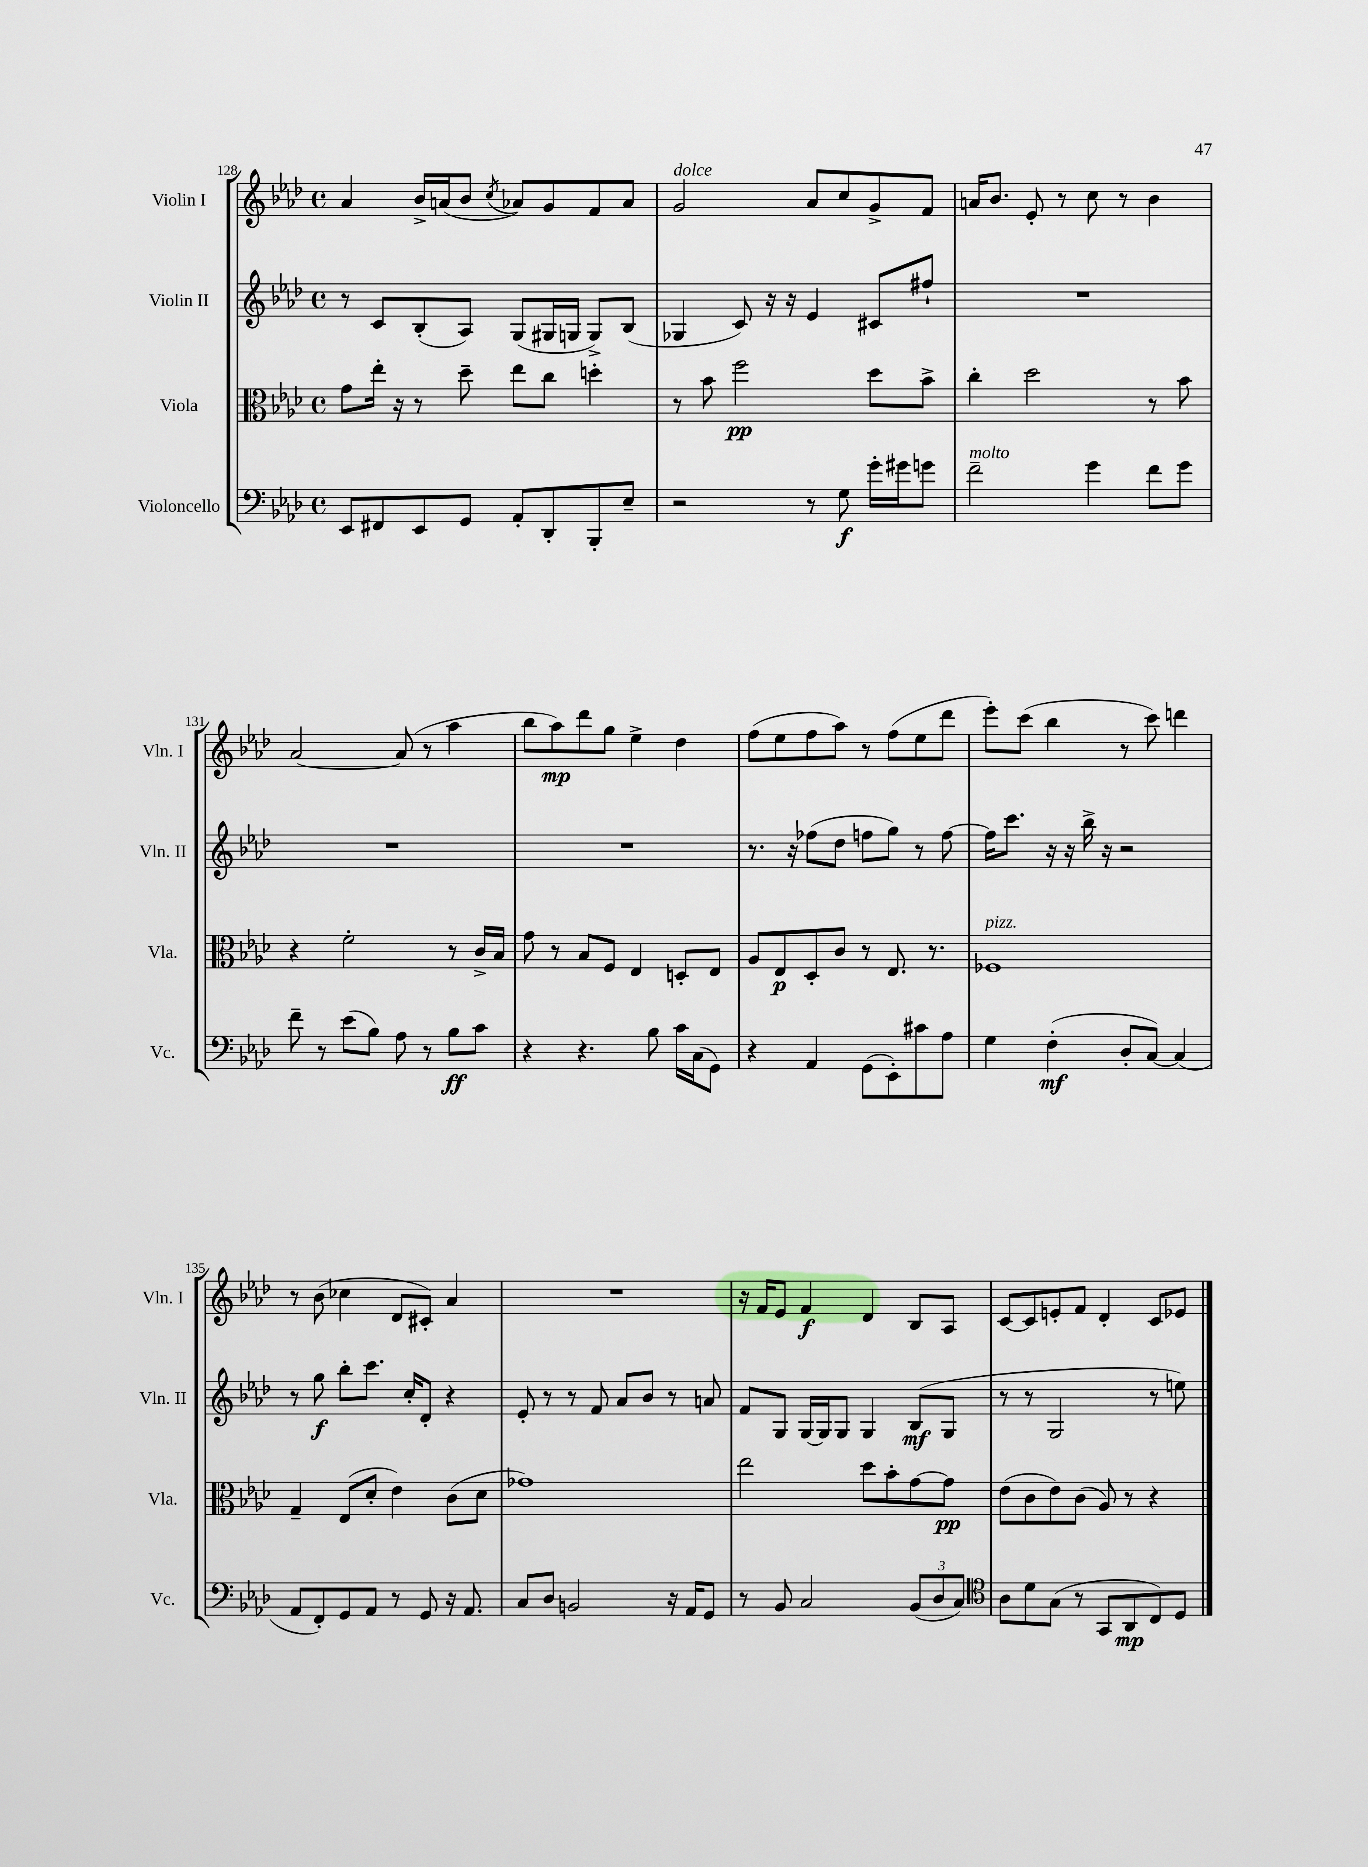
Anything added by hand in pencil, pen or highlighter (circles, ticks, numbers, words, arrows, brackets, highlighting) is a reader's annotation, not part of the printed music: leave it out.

**kern	**kern	**kern	**kern
*staff4	*staff3	*staff2	*staff1
*clefF4	*clefC3	*clefG2	*clefG2
*k[b-e-a-d-]	*k[b-e-a-d-]	*k[b-e-a-d-]	*k[b-e-a-d-]
*M4/4	*M4/4	*M4/4	*M4/4
*met(c)	*met(c)	*met(c)	*met(c)
8EE-	8g	8r	4a-
8FF#	16ee-'	8c	.
.	16r	.	.
8EE-	8r	(8B-'	16b-^
.	.	.	(16a
8GG	8dd-~	8A-)	8b-
.	.	.	8qcc
8AA-'	8ee-	(8G	8a-)
8DD-'	8cc	16G#	8g
.	.	16G	.
8BBB-'	4dd'	8G^)	8f
8E-~	.	(8B-	8a-
=	=	=	=
2r	8r	4G-	2g
.	8b-	.	.
.	2ff	8c)	.
.	.	16r	.
.	.	16r	.
8r	.	4e-	8a-
8G	.	.	8cc
16g'	8dd-	8c#	8g^
16g#	.	.	.
8g	8b-^	8ff#`	8f
=	=	=	=
2f~	4cc'	1r	16a
.	.	.	8.b-
.	2dd-	.	8e-'
.	.	.	8r
4g	.	.	8cc
.	.	.	8r
8f	8r	.	4b-
8g	8b-	.	.
=	=	=	=
8f~	4r	1r	[2a-
8r	.	.	.
(8e-	2f'	.	.
8B-)	.	.	.
8A-	.	.	(8a-]
8r	.	.	8r
8B-	8r	.	4aa-
8c	16c^	.	.
.	16B-	.	.
=	=	=	=
4r	8g	1r	8bb-
.	8r	.	8aa-)
4.r	8B-	.	8ddd-
.	8F	.	8gg
.	4E-	.	4ee-^
8B-	.	.	.
16c	8D'	.	4dd-
(16C	.	.	.
8GG)	8E-	.	.
=	=	=	=
4r	8A-	8.r	(8ff
.	8E-	.	8ee-
.	.	16r	.
4AA-	8D-'	(8ff-	8ff
.	8c	8dd-	8aa-)
(8GG	8r	8ff	8r
8EE-')	8.E-	8gg)	(8ff
8c#	.	8r	8ee-
.	8.r	.	.
8A-	.	[8ff	8ddd-
=	=	=	=
4G	1F-	16ff]	8eee-')
.	.	8.ccc	.
.	.	.	(8ccc
(4F'	.	16r	4bb-
.	.	16r	.
.	.	16bb-^	.
.	.	16r	.
8D-'	.	2r	8r
[8C)	.	.	8ccc)
(4C]	.	.	4ddd
=	=	=	=
8AA-	4G~	8r	8r
8FF')	.	8gg	(8b-
8GG	(8E-	8bb-'	4cc-
8AA-	8d-'	8.ccc	.
8r	4e-)	.	8d-
.	.	16cc'	.
8GG	.	8d-'	8c#')
16r	(8c	4r	4a-
8.AA-	.	.	.
.	8d-	.	.
=	=	=	=
8C	1g-)	8e-'	1r
8D-	.	8r	.
2BB	.	8r	.
.	.	8f	.
.	.	8a-	.
.	.	8b-	.
16r	.	8r	.
16AA-	.	.	.
8GG	.	8a	.
=	=	=	=
8r	2ee-	8f	16r
.	.	.	16f
8BB-	.	8G	8e-
2C	.	[16G	4f
.	.	16G]	.
.	.	8G	.
.	8dd-	4G	4d-
.	8b-'	.	.
(12BB-	[8g	(8B-	8B-
12D-	.	.	.
.	8g]	8G	8A-
12C)	.	.	.
=	=	=	=
*clefC4	*	*	*
8A-	(8e-	8r	[8c
8d-	8c	8r	8c]
(8G	8e-)	2G	8e'
8r	(8c	.	8f
8GG	8A-)	.	4d-'
8AA-	8r	.	.
8C)	4r	8r	8c
8D-	.	8ee)	8e-
==	==	==	==
*-	*-	*-	*-
